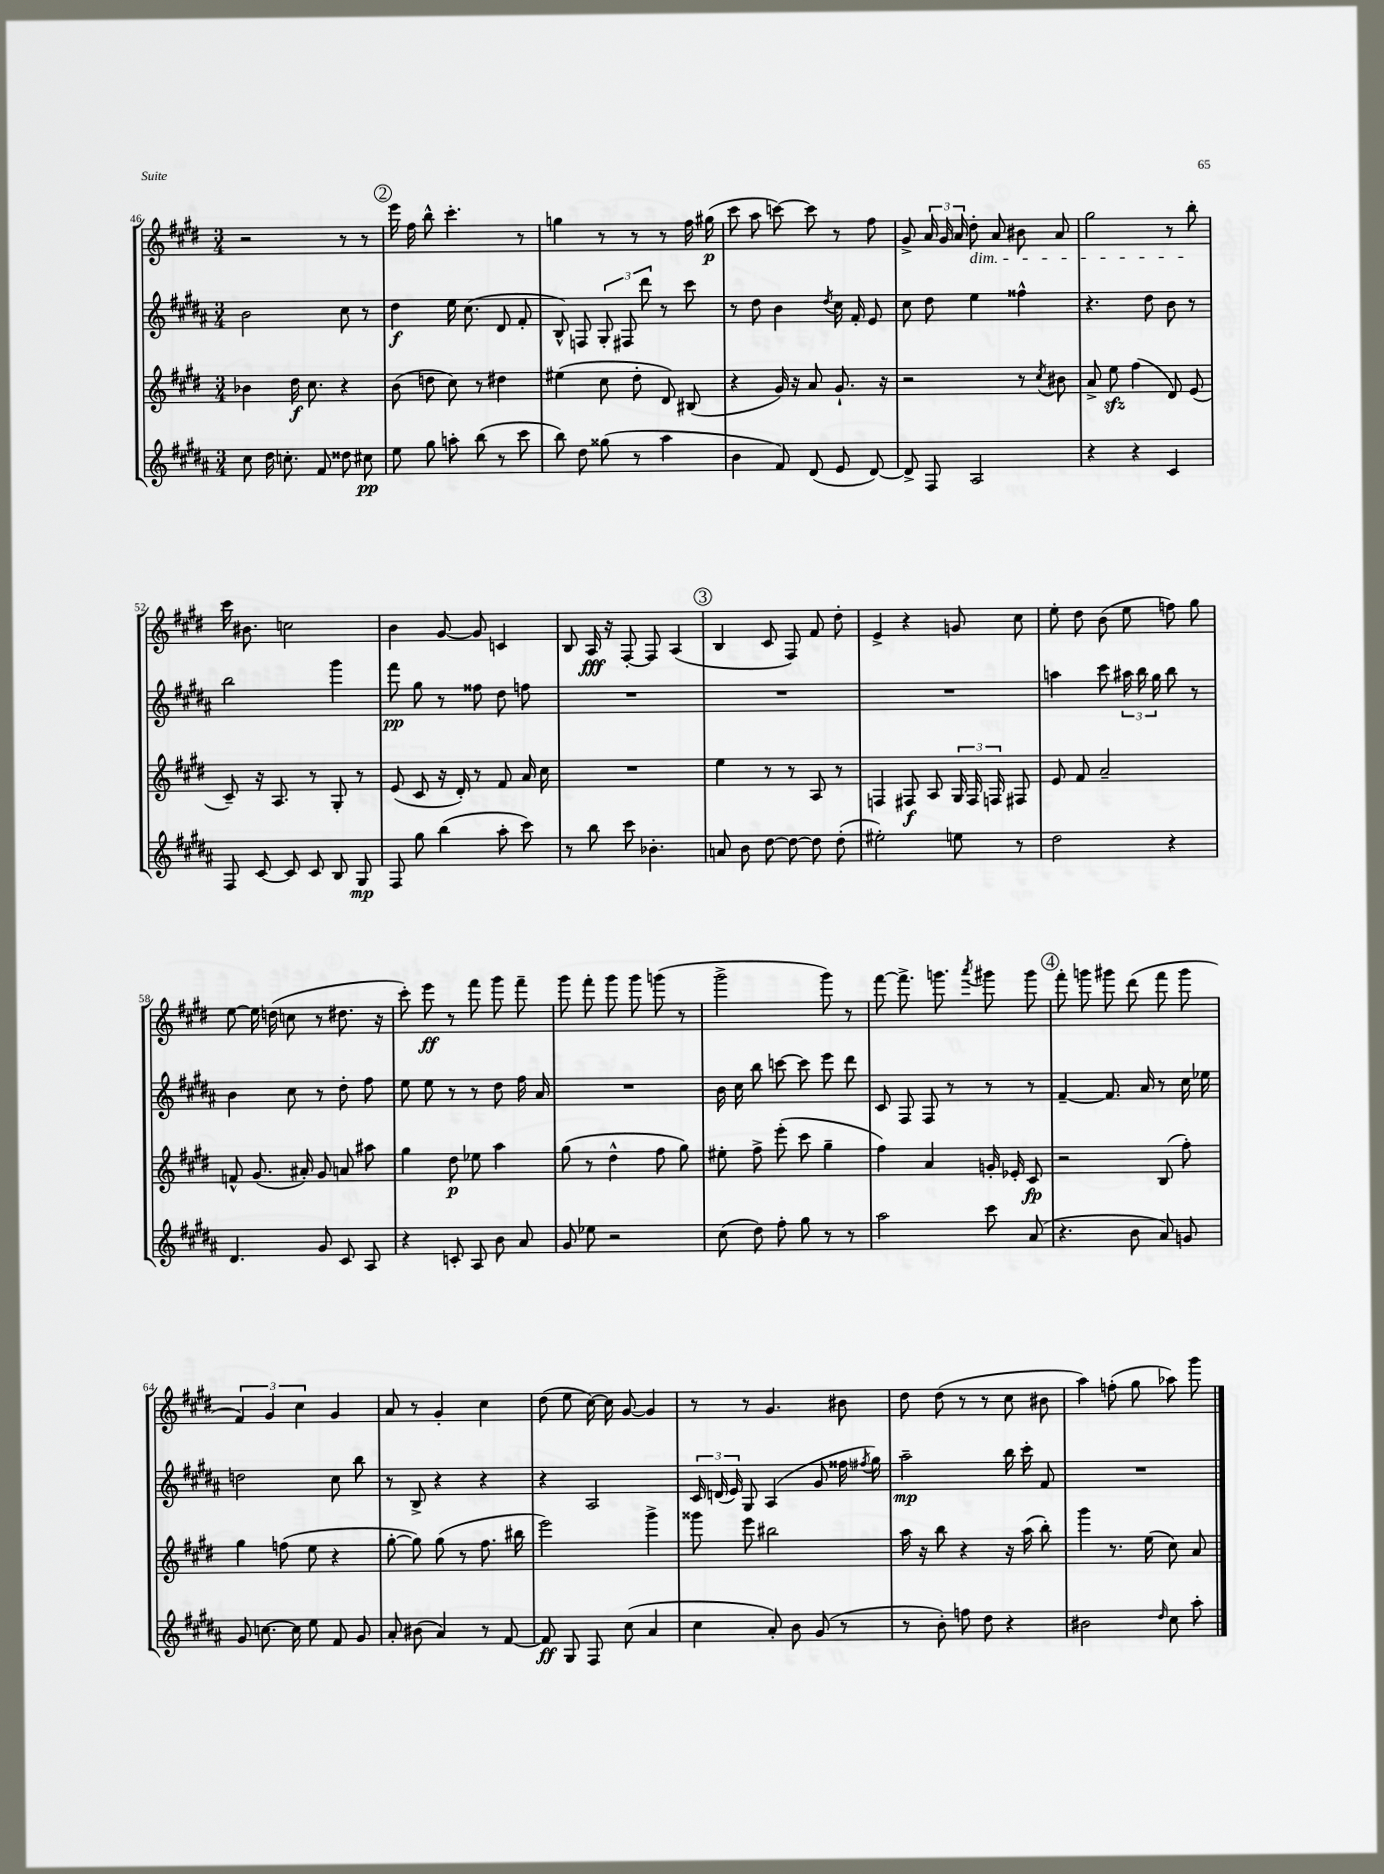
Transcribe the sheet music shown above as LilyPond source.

<<
\new StaffGroup <<
\new Staff = "s0" {
    \clef treble \key e \major \numericTimeSignature \time 3/4
    \autoBeamOff r2 r8 r8 |
    \mark \markup { \circle "2" } e'''16 fis''16 b''8-^ cis'''4.-. r8 |
    g''4 r8 r8 r8 fis''16 gis''16\p( |
    cis'''8 a''8 c'''8~) c'''8 r8 fis''8 |
    gis'8-> \tuplet 3/2 { a'16 gis'16 a'16 } dis''8-.\dim a'8 bis'8 a'8 |
    gis''2 r8 b''8-.\! |
    cis'''16 bis'8. c''2 |
    b'4 gis'8~ gis'8 c'4 |
    b8 a16\fff r16 fis8~-. fis8 a4( |
    \mark \markup { \circle "3" } b4 cis'8 fis8) fis'8 dis''8-. |
    e'4-> r4 g'8 cis''8 |
    e''8-. dis''8 b'8( e''8 f''8) gis''8 |
    e''8~ e''16 d''16( c''8 r8 dis''8. r16 |
    cis'''8-.) e'''8\ff r8 fis'''8 gis'''8 fis'''8-- |
    gis'''8 fis'''8-. gis'''8 gis'''8 g'''8( r8 |
    gis'''2-> gis'''8) r8 |
    fis'''8~ fis'''8.-> g'''8. \acciaccatura { a'''8 } gis'''8 gis'''8 |
    \mark \markup { \circle "4" } fis'''8-. g'''8 gis'''8 dis'''8( fis'''8 gis'''8 |
    \tuplet 3/2 { fis'4) gis'4 cis''4 } gis'4 |
    a'8 r8 gis'4-. cis''4 |
    dis''8( e''8 cis''16~) cis''16 gis'8~ gis'4 |
    r8 r8 gis'4. bis'8 |
    dis''8 dis''8( r8 r8 cis''8 bis'8 |
    a''4) f''8-.( gis''8 aes''8) gis'''8 \bar "|." |
}
\new Staff = "s1" {
    \clef treble \key b \major \numericTimeSignature \time 3/4
    \autoBeamOff b'2 cis''8 r8 |
    \mark \markup { \circle "2" } dis''4\f e''16 cis''8.( dis'8 fis'8-. |
    b8-^) f8 \tuplet 3/2 { gis8-. fis8 dis'''8 } r8 cis'''8 |
    r8 dis''8 b'4 \acciaccatura { dis''8 } cis''16 fis'16-. e'8 |
    cis''8 dis''8 e''4 fisis''4-^ |
    r4. dis''8 b'8 r8 |
    b''2 gis'''4 |
    fis'''8\pp gis''8 r8 fisis''8 dis''8 f''8 |
    R2. |
    \mark \markup { \circle "3" } R2. |
    R2. |
    a''4 cis'''8 \tuplet 3/2 { ais''16 b''16 gis''16 } b''8 r8 |
    b'4 cis''8 r8 dis''8-. fis''8 |
    e''8 e''8 r8 r8 dis''8 fis''16 ais'16 |
    R2. |
    b'16 cis''16 b''8 c'''8~ c'''8 e'''8 dis'''8 |
    cis'8 fis8 fis8 r8 r8 r8 |
    \mark \markup { \circle "4" } fis'4~-- fis'8. ais'16 r8 cis''16 ees''16 |
    d''2 cis''8 b''8 |
    r8 b8-> r4 r4 |
    r4 ais2 |
    \tuplet 3/2 { cis'16 d'16( e'16) } gis8 ais4( gis'8 fisis''16 \acciaccatura { fis''8 } gis''16) |
    ais''2--\mp b''16 cis'''16-. fis'8 |
    R2. \bar "|." |
}
\new Staff = "s2" {
    \clef treble \key e \major \numericTimeSignature \time 3/4
    \autoBeamOff bes'4 dis''16\f cis''8. r4 |
    \mark \markup { \circle "2" } b'8( d''8 cis''8) r8 dis''4 |
    eis''4( cis''8 dis''8-. dis'8) bis8( |
    r4 gis'16) r16 a'8 gis'8.-! r16 |
    r2 r8 \acciaccatura { cis''8 } bis'8 |
    a'8-> e''8\sfz fis''4( dis'8) e'8( |
    cis'8--) r16 a8. r8 gis8-. r8 |
    e'8( cis'8 r16 dis'16-.) r8 fis'8 a'16 cis''16 |
    R2. |
    \mark \markup { \circle "3" } e''4 r8 r8 a8 r8 |
    f4 fis8\f a8 \tuplet 3/2 { gis16 fis16 f16 } fis8 |
    e'8 fis'8 a'2-- |
    f'8-^ gis'8.( ais'16-.) gis'8 a'8 ais''8 |
    gis''4 dis''8\p ees''8 a''4 |
    gis''8( r8 dis''4-^ fis''8 gis''8) |
    eis''8-. fis''8-> e'''8-.( cis'''8 gis''4-- |
    fis''4) a'4 g'16-. ees'16-. cis'8\fp |
    \mark \markup { \circle "4" } r2 b8( fis''8-.) |
    gis''4 f''8( e''8 r4 |
    gis''8~-. gis''8) gis''8( r8 fis''8. bis''16 |
    e'''2) gis'''4-> |
    gisis'''8 e'''8 bis''2 |
    a''16 r16 b''8 r4 r16 a''16( b''8-.) |
    gis'''4 r8. e''16( cis''8) a'8 \bar "|." |
}
\new Staff = "s3" {
    \clef treble \key b \major \numericTimeSignature \time 3/4
    \autoBeamOff cis''8 dis''16 c''8.-. fis'8 disis''8 cis''8\pp |
    \mark \markup { \circle "2" } e''8 gis''8 a''8-. b''8( r8 cis'''8 |
    b''8) dis''8 gisis''8( r8 ais''4 |
    b'4 fis'8) dis'8( e'8 dis'8~) |
    dis'8-> fis8 ais2 |
    r4 r4 cis'4 |
    fis8 cis'8~ cis'8 cis'8 b8 gis8\mp |
    fis8 gis''8 b''4( ais''8-. cis'''8) |
    r8 b''8 cis'''8 bes'4.-. |
    \mark \markup { \circle "3" } a'8 b'8 dis''8~ dis''8~ dis''8 dis''8-.( |
    eis''2-.) e''8 r8 |
    dis''2 r4 |
    dis'4. gis'8 cis'8 ais8 |
    r4 c'8-. ais8 b'8 ais'8 |
    gis'8 ees''8 r2 |
    cis''8( dis''8) fis''8-. gis''8 r8 r8 |
    ais''2 cis'''8 ais'8( |
    \mark \markup { \circle "4" } r4. b'8 ais'8) g'8 |
    gis'8 c''8.~ c''16 e''8 fis'8 gis'8 |
    ais'8-. bis'8( ais'4) r8 fis'8~ |
    fis'8\ff gis8 fis8 cis''8( ais'4 |
    cis''4 ais'8-.) b'8 gis'8( r8 |
    r8 b'8-.) f''8 dis''8 r4 |
    bis'2 \grace { dis''16 } cis''8 ais''8-. \bar "|." |
}
>>
>>
\layout { \context { \Score currentBarNumber = #46 } }
